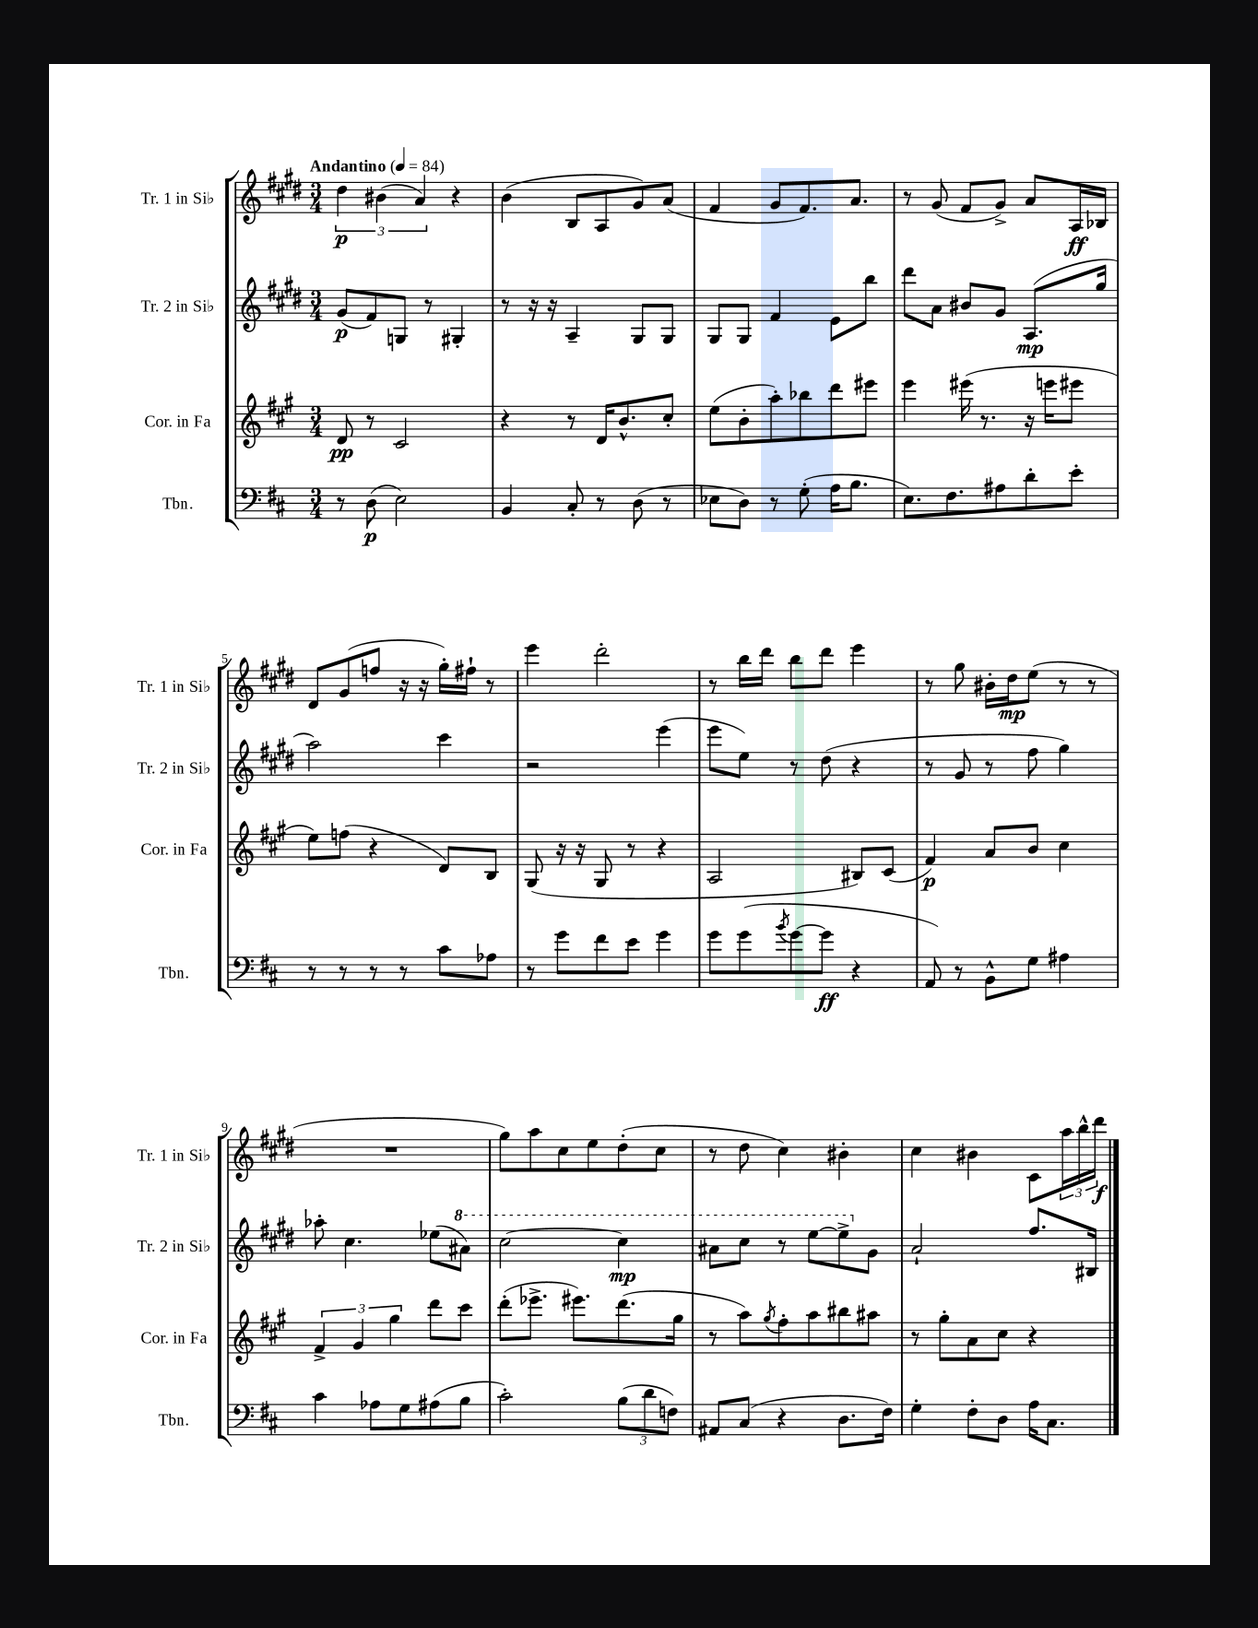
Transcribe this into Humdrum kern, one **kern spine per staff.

**kern	**kern	**kern	**kern
*staff4	*staff3	*staff2	*staff1
*clefF4	*clefG2	*clefG2	*clefG2
*k[f#c#]	*k[f#c#g#]	*k[f#c#g#d#]	*k[f#c#g#d#]
*M3/4	*M3/4	*M3/4	*M3/4
*MM84	*MM84	*MM84	*MM84
8r	8d	(8g#	6dd#
(8D	8r	8f#)	.
.	.	.	(6b#
2E)	2c#	8G	.
.	.	.	6a)
.	.	8r	.
.	.	4G#'	4r
=	=	=	=
4BB	4r	8r	(4b
.	.	16r	.
.	.	16r	.
8C#'	8r	4A~	8B
8r	16d	.	8A
.	8.b^^	.	.
(8D	.	8G#	8g#)
8r	8cc#'	8G#	(8a
=	=	=	=
8E-	(8ee	8G#	4f#
8D)	8b'	8G#	.
8r	8aa')	4f#	8g#
(8G'	8bb-	.	8.f#)
16A	8ddd	8e	.
8.B	.	.	8.a
.	8eee#	8bb	.
=	=	=	=
8.E)	4eee	8ddd#	8r
.	.	8a	(8g#
8.F#	.	.	.
.	(16eee#	8b#	8f#
.	8.r	.	.
8A#	.	8g#	8g#^)
8d'	16r	(8.A	8a
.	16eee	.	.
8e'	8eee#	.	16A
.	.	16gg#	16B-
=	=	=	=
8r	8ee)	2aa)	8d#
8r	(8ff	.	(8g#
8r	4r	.	8ff
8r	.	.	16r
.	.	.	16r
8c#	8d)	4ccc#	16gg#')
.	.	.	16ff#`
8A-	8B	.	8r
=	=	=	=
8r	(8G#	2r	4eee
8g	16r	.	.
.	16r	.	.
8f#	8G#	.	2ddd#'
8e	8r	.	.
4g	4r	(4eee	.
=	=	=	=
8g	2A	8eee	8r
(8g	.	8ee)	16bb
.	.	.	16ddd#
8qb	.	.	.
[8g	.	8r	8bb
8g]	.	(8dd#	8ddd#
4r	8B#)	4r	4eee
.	(8c#	.	.
=	=	=	=
8AA)	4f#)	8r	8r
8r	.	8g#	8gg#
8BB^^	8a	8r	16b#'
.	.	.	16dd#
8G	8b	8ff#	(8ee
4A#	4cc#	4gg#)	8r
.	.	.	8r
=	=	=	=
4c#	6f#^	8aa-'	2.r
.	.	4.cc#	.
.	6g#	.	.
8A-	.	.	.
.	6gg#	.	.
8G	.	.	.
(8A#	8ddd	(8ee-	.
8B	8ccc#	8aa#)	.
=	=	=	=
2c#')	(8ddd'	[2ccc#	8gg#)
.	8.eee-^	.	8aa
.	.	.	8cc#
.	8.eee#)	.	.
.	.	.	8ee
(12B	(8.ddd	4ccc#]	(8dd#'
12d	.	.	.
.	.	.	8cc#
12F)	.	.	.
.	16gg#	.	.
=	=	=	=
8AA#	8r	8aa#	8r
(8C#	8aa)	8ccc#	8dd#
.	8qgg#	.	.
4r	8ff#'	8r	4cc#)
.	8aa	[8eee	.
8.D	8bb#	8eee^]	4b#'
.	8aa#	8g#	.
16F#)	.	.	.
=	=	=	=
4G'	8r	2a`	4cc#
.	8gg#'	.	.
8F#'	8a	.	4b#
8D	8cc#	.	.
16A	4r	8.ff#	8c#
8.C#	.	.	.
.	.	.	24aa
.	.	.	24bb^^
.	.	16B#	.
.	.	.	24ddd#
==	==	==	==
*-	*-	*-	*-
